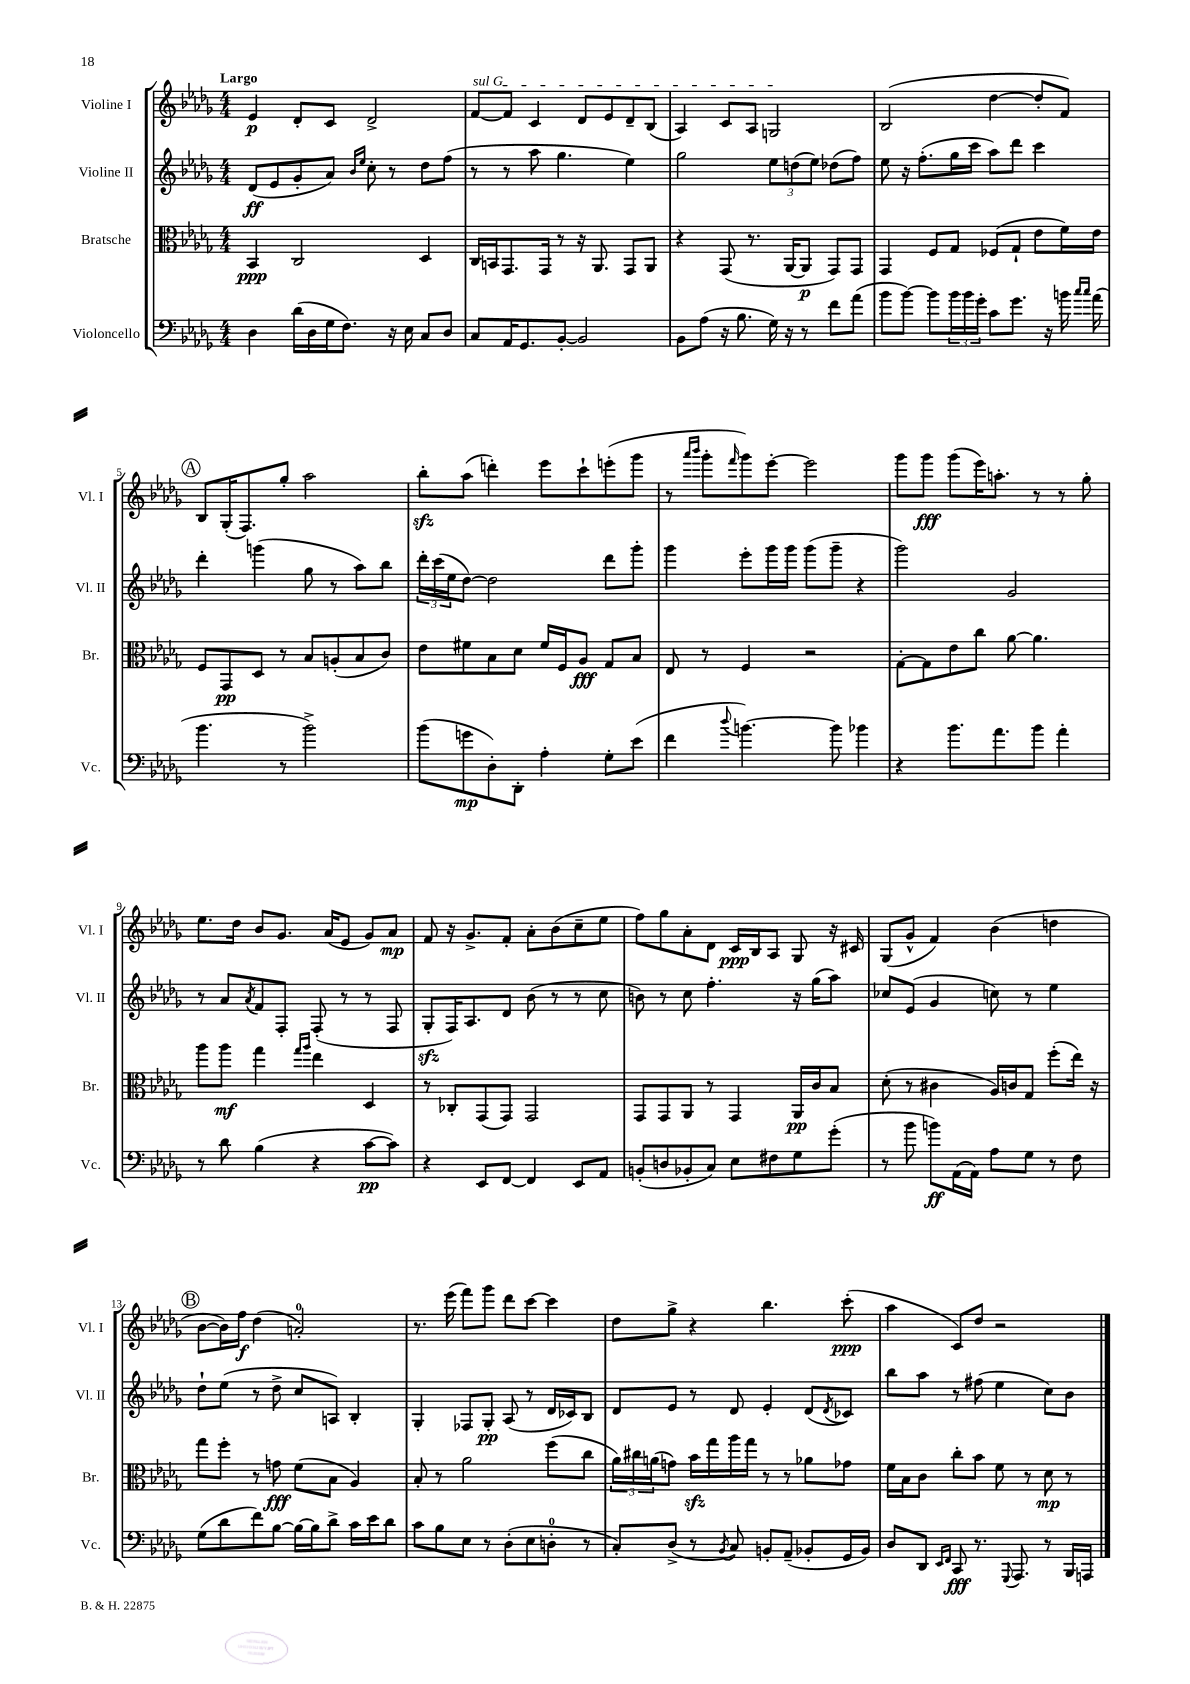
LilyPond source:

<<
\new StaffGroup <<
\new Staff = "s0" \with { instrumentName = "Violine I" shortInstrumentName = "Vl. I" } {
    \clef treble \key des \major \numericTimeSignature \time 4/4 \tempo "Largo"
    ees'4\p des'8-. c'8 des'2-> |
    \once \override TextSpanner.bound-details.left.text = \markup { \italic "sul G" } f'8~\startTextSpan f'8 c'4 des'8 ees'8 des'8-- bes8( |
    aes4) c'8 aes8 g2\stopTextSpan |
    bes2( des''4~ des''8-. f'8) |
    \mark \markup { \circle "A" } bes8 ges16-.( f8.) ges''8-. aes''2 |
    bes''8-.\sfz aes''8( d'''4-.) ees'''8 c'''8-! e'''8-.( ges'''8 |
    r8 \grace { aes'''16 bes'''16 } ges'''8-. \grace { f'''16 } ges'''8) ees'''8~-. ees'''2 |
    ges'''8 ges'''8\fff ges'''8( ees'''16) a''8.-. r8 r8 ges''8-. |
    ees''8. des''16 bes'8 ges'8. aes'16( ees'8 ges'8) aes'8\mp |
    f'8 r16 ges'8.-> f'8-. aes'8-. bes'8( c''8-- ees''8 |
    f''8) ges''8 aes'8-. des'8 c'16\ppp bes16 aes8 ges8 r16 cis'16 |
    ges8( ges'8-^ f'4) bes'4( d''4 |
    \mark \markup { \circle "B" } bes'8~ bes'16) f''16\f des''4( a'2-0-.) |
    r8. ees'''16( f'''8) ges'''8 des'''8 c'''8~ c'''4 |
    des''8 ges''8-> r4 bes''4. c'''8-.\ppp( |
    aes''4 c'8) des''8 r2 \bar "|." |
}
\new Staff = "s1" \with { instrumentName = "Violine II" shortInstrumentName = "Vl. II" } {
    \clef treble \key des \major \numericTimeSignature \time 4/4
    des'8\ff( ees'8 ges'8-. aes'8) \grace { bes'16 ees''16 } c''8-. r8 des''8 f''8( |
    r8 r8 aes''8 ges''4. ees''4) |
    ges''2 \tuplet 3/2 { ees''8 d''8( ees''8) } des''8( f''8) |
    ees''8 r16 f''8.-.( ges''16 c'''16 aes''8) des'''8 c'''4 |
    \mark \markup { \circle "A" } des'''4-. g'''4( ges''8 r8 aes''8) bes''8 |
    \tuplet 3/2 { des'''16-. c'''16( ees''16 } des''8~) des''2 des'''8 ges'''8-. |
    ges'''4 ees'''8-. ges'''16 ges'''16 ges'''8( ges'''8-- r4 |
    ges'''2) ges'2 |
    r8 aes'8 \acciaccatura { aes'8 } f'8 f8-. f8-.( r8 r8 f8 |
    ges8-.\sfz f16) aes8. des'8 bes'8( r8 r8 c''8 |
    b'8) r8 c''8 f''4.-. r16 ges''16( aes''8) |
    ces''8 ees'8( ges'4 c''8) r8 ees''4 |
    \mark \markup { \circle "B" } des''8-! ees''8( r8 des''8-> c''8 a8) bes4-. |
    ges4-. fes8 ges8-.\pp aes8( r8 des'16 ces'16) bes8 |
    des'8 ees'8 r8 des'8 ees'4-. des'8( \acciaccatura { des'8 } ces'8) |
    bes''8 aes''8 r8 fis''8( ees''4 c''8) bes'8 \bar "|." |
}
\new Staff = "s2" \with { instrumentName = "Bratsche" shortInstrumentName = "Br." } {
    \clef alto \key des \major \numericTimeSignature \time 4/4
    bes,4\ppp c2 des4 |
    c16 b,16 ges,8. ges,16 r8 r16 aes,8. ges,8 aes,8 |
    r4 ges,8( r8. aes,16~ aes,8\p ges,8) ges,8 |
    ges,4 f8 ges8 fes8( ges8-! ees'8 f'16) ees'16 |
    \mark \markup { \circle "A" } f8 ges,8\pp des8 r8 bes8 a8-.( bes8 c'8) |
    ees'8 fis'8 bes8 des'8 fis'16 f16 aes8\fff ges8 bes8 |
    ees8 r8 f4 r2 |
    ges8~-. ges8 ees'8 c''8 aes'8~ aes'4. |
    aes''8 aes''8\mf ges''4 \grace { ges''16 aes''16 } ees''4 des4 |
    r8 ces8-. ges,8( ges,8) ges,2 |
    ges,8 ges,8 aes,8 r8 ges,4 aes,16\pp c'16 bes8 |
    des'8-.( r8 cis'4 aes16) c'16 ges8 f''8-.( ees''16) r16 |
    \mark \markup { \circle "B" } ges''8 f''8-. r8 g'8\fff f'8( bes8 aes4) |
    bes8-. r8 aes'2 f''8( c''8 |
    \tuplet 3/2 { aes'16) cis''16 a'16( } g'8) bes'16\sfz ges''16 aes''16 ges''16 r8 r8 aes'8 ges'8 |
    f'16 bes16 c'8 c''8-. bes'8 f'8 r8 des'8\mp r8 \bar "|." |
}
\new Staff = "s3" \with { instrumentName = "Violoncello" shortInstrumentName = "Vc." } {
    \clef bass \key des \major \numericTimeSignature \time 4/4
    des4 des'16( des16 ges16 f8.) r16 ees16 c8 des8 |
    c8 aes,16 ges,8. bes,8~-. bes,2 |
    bes,8 aes8( r16 bes8. ges16) r16 r8 f'8 aes'8( |
    bes'8 bes'8~) bes'8 \tuplet 3/2 { bes'16 bes'16 ges'16-. } c'8 ges'8. r16 b'16 \grace { c''16 c''16 } aes'16( |
    \mark \markup { \circle "A" } bes'4. r8 bes'2->) |
    bes'8( g'8\mp des8-.) des,8-. aes4-. ges8-. ees'8( |
    f'4 \appoggiatura { des''8 } b'4.~) b'8 bes'4 |
    r4 bes'8. aes'8. bes'8 aes'4-. |
    r8 des'8 bes4( r4 c'8~\pp c'8) |
    r4 ees,8 f,8~ f,4 ees,8 aes,8 |
    b,8-.( d8 bes,8-. c8) ees8 fis8 ges8 ges'8-.( |
    r8 bes'8 b'8\ff) aes,16( aes,16) aes8 ges8 r8 f8 |
    \mark \markup { \circle "B" } ges8( des'8 f'8) bes8~ bes16~ bes16 des'8-> c'16 ees'16 des'8 |
    c'8 bes8 ees8 r8 des8-.( ees8 d8-0-. r8 |
    c8-.) des8->( r8 \acciaccatura { bes,8 } c8) b,8-. aes,8--( bes,8-. ges,16 bes,16) |
    des8 des,8 \grace { ees,16 f,16 } c,8\fff r8. \appoggiatura { ges,,8 } aes,,8. r8 bes,,16 a,,16 \bar "|." |
}
>>
>>
